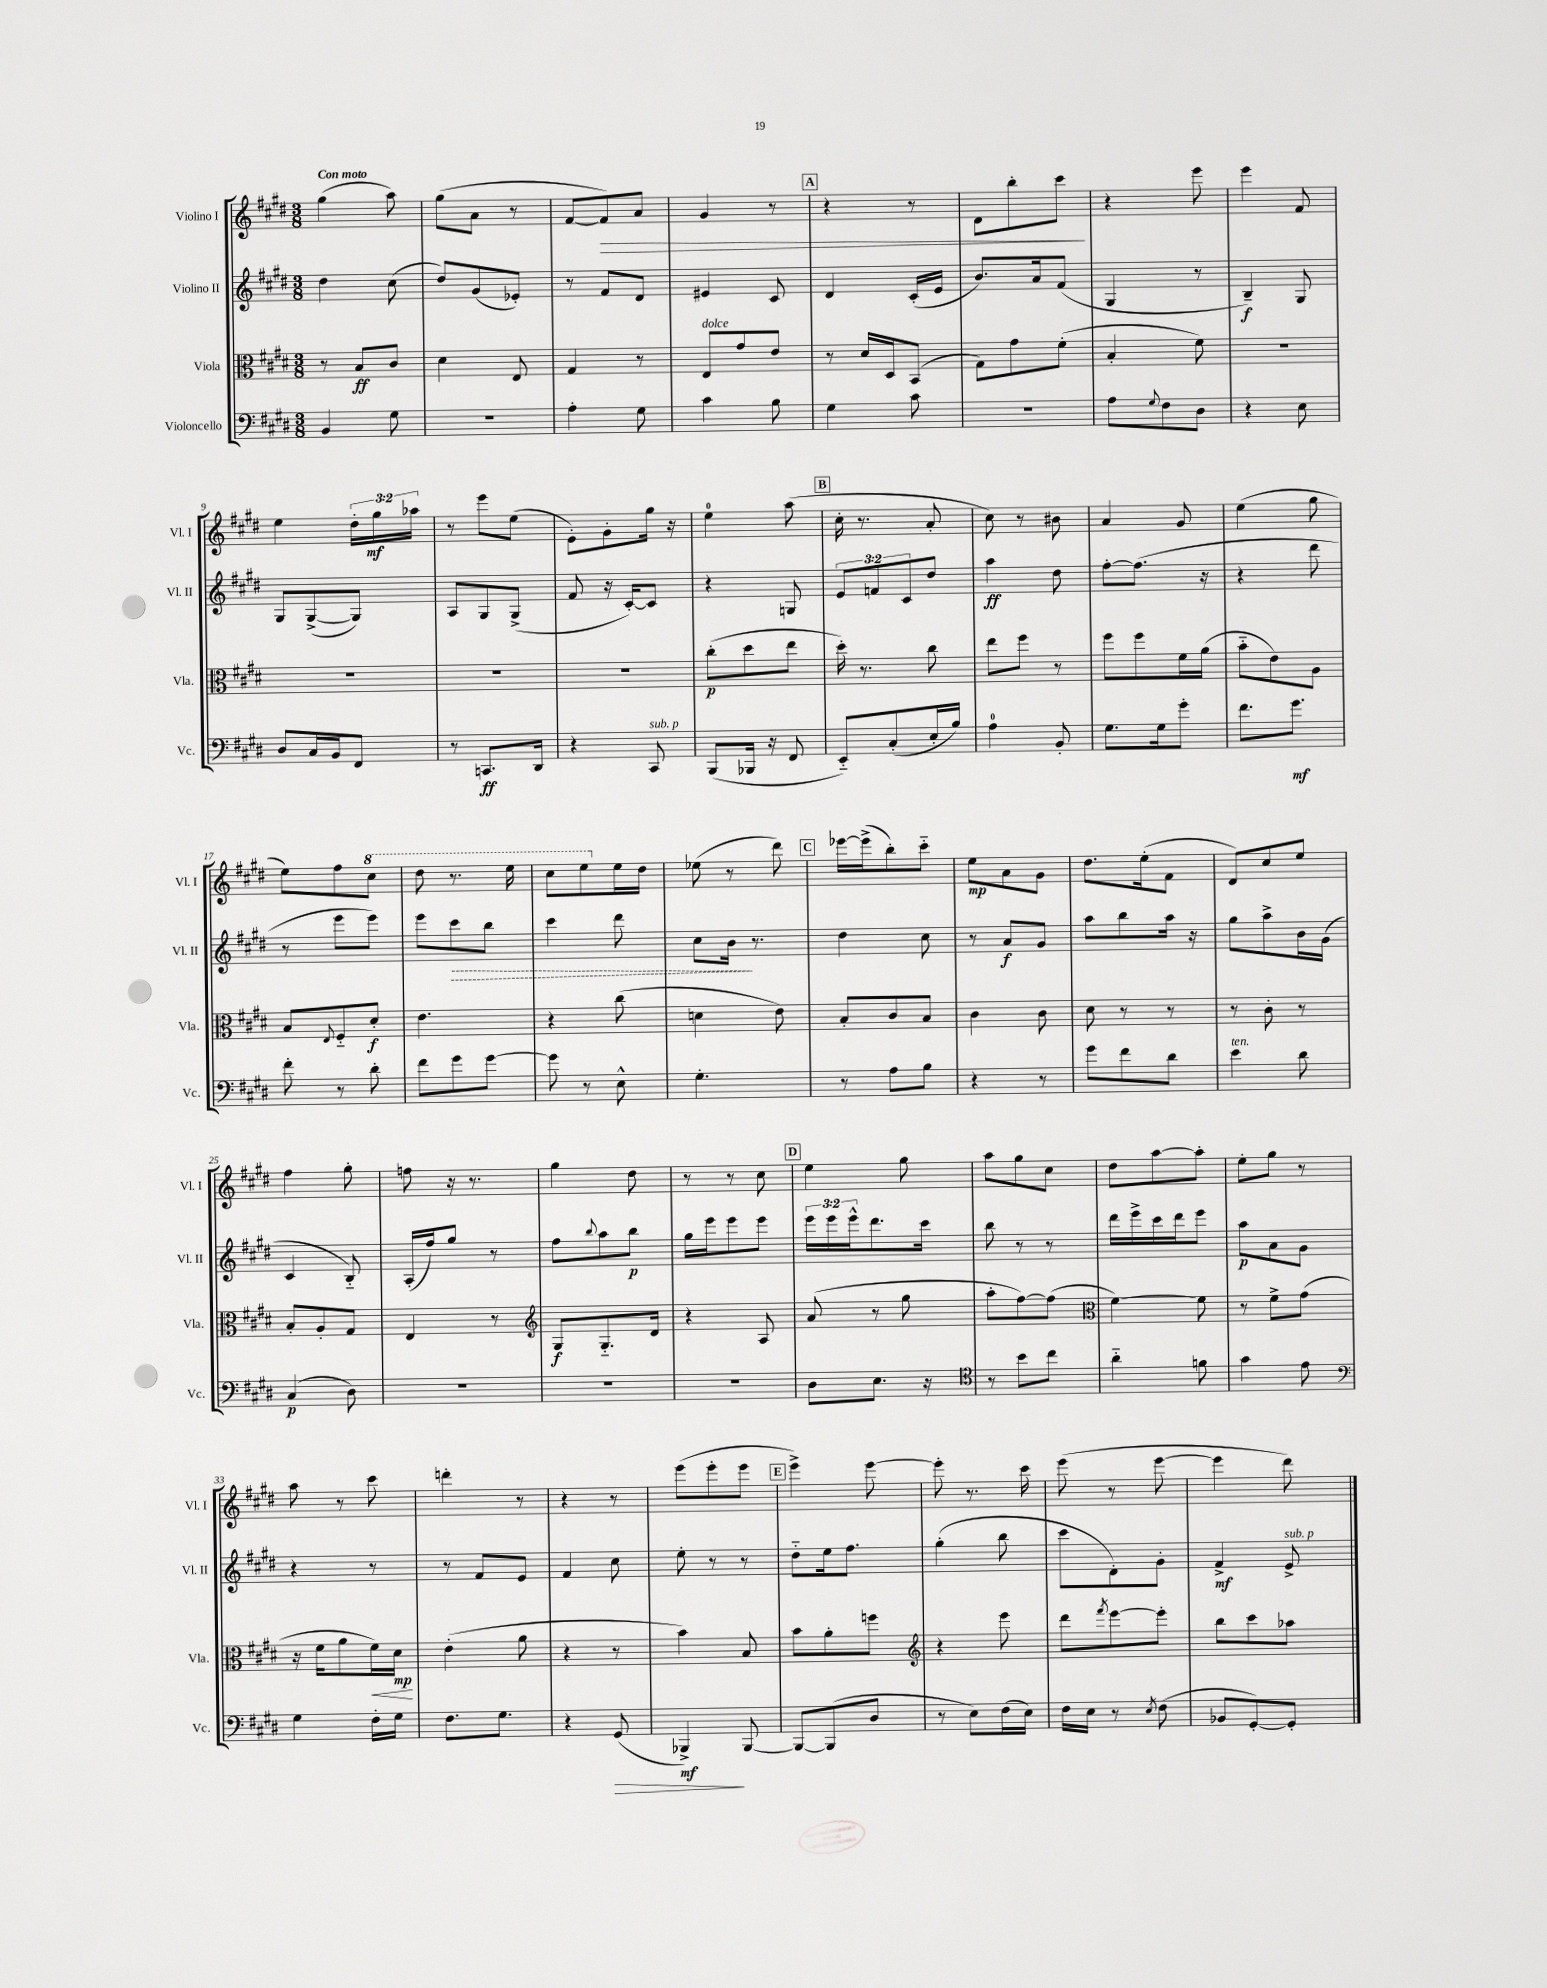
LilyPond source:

<<
\new StaffGroup <<
\new Staff = "s0" \with { instrumentName = "Violino I" shortInstrumentName = "Vl. I" } {
    \clef treble \key e \major \numericTimeSignature \time 3/8 \override Staff.TupletNumber.text = #tuplet-number::calc-fraction-text \tempo "Con moto"
    gis''4( a''8) |
    gis''8( a'8 r8 |
    fis'8~ fis'8\>) a'8 |
    gis'4 r8 |
    \mark \markup { \box "A" } r4 r8 |
    dis'8 b''8-. cis'''8\! |
    r4 e'''8 |
    e'''4 fis'8 |
    e''4 \tuplet 3/2 { dis''16-. gis''16\mf aes''16 } |
    r8 e'''8 e''8( |
    e'8-.) gis'8-. gis''16 r16 |
    e''4-0 a''8( |
    \mark \markup { \box "B" } cis''16-. r8. a'8-. |
    cis''8) r8 bis'8 |
    a'4 gis'8 |
    e''4( gis''8 |
    e''8) fis''8 \ottava #1 cis'''8 |
    dis'''8 r8. e'''16 |
    cis'''8 e'''8 \ottava #0 e''16 dis''16 |
    ees''8( r8 dis'''8) |
    \mark \markup { \box "C" } ees'''16~ ees'''16->( b''8-.) cis'''8-_ |
    e''8\mp a'8 gis'8 |
    dis''8. e''16-.( fis'8 |
    dis'8) cis''8 e''8 |
    fis''4 gis''8-. |
    f''8 r16 r8. |
    gis''4 dis''8 |
    r8 r8 cis''8 |
    \mark \markup { \box "D" } e''4 gis''8 |
    a''8 gis''8 cis''8 |
    dis''8 a''8~ a''8-. |
    e''8-. gis''8 r8 |
    a''8 r8 cis'''8 |
    d'''4-. r8 |
    r4 r8 |
    e'''8( e'''8-. e'''8 |
    \mark \markup { \box "E" } e'''4->) e'''8~ |
    e'''8-. r8. cis'''16 |
    e'''8( r8 e'''8~ |
    e'''4 dis'''8) \bar "|." |
}
\new Staff = "s1" \with { instrumentName = "Violino II" shortInstrumentName = "Vl. II" } {
    \clef treble \key e \major \numericTimeSignature \time 3/8 \override Staff.TupletNumber.text = #tuplet-number::calc-fraction-text
    dis''4 cis''8( |
    dis''8) gis'8( ees'8-.) |
    r8 fis'8 dis'8 |
    eis'4 cis'8 |
    \mark \markup { \box "A" } dis'4 cis'16-.( e'16 |
    b'8.) a'16 fis'8( |
    gis4 r8 |
    b4--\f) gis8 |
    gis8 gis8~->( gis8) |
    a8 gis8 gis8->( |
    fis'8 r16 cis'16~-.) cis'8 |
    r4 g8 |
    \mark \markup { \box "B" } \tuplet 3/2 { e'8 f'8 cis'8 } dis''8 |
    a''4\ff dis''8 |
    fis''8~-. fis''8.( r16 |
    r4 dis'''8 |
    r8 e'''8 e'''8) |
    e'''8 \once \override Hairpin.style = #'dashed-line cis'''8\> b''8 |
    cis'''4 dis'''8 |
    cis''8 b'16\! r8. |
    \mark \markup { \box "C" } dis''4 cis''8 |
    r8 a'8\f gis'8 |
    a''8 b''8 a''16 r16 |
    gis''8 a''8-> b'16 gis'16( |
    cis'4 b8-_) |
    a16-.( fis''16) gis''8 r8 |
    fis''8 \appoggiatura { b''8 } a''8 b''8\p |
    gis''16 e'''16 e'''8 e'''8 |
    \mark \markup { \box "D" } \tuplet 3/2 { e'''16 e'''16 e'''16-^ } dis'''8. cis'''16 |
    b''8 r8 r8 |
    dis'''16 e'''16-> cis'''16 dis'''16 e'''8 |
    a''8\p a'8 gis'8 |
    r4 r8 |
    r8 fis'8 e'8 |
    fis'4 cis''8 |
    e''8-. r8 r8 |
    \mark \markup { \box "E" } dis''8-_ e''16 fis''8. |
    gis''4-.( b''8 |
    cis'''8 dis'8-.) gis'8-. |
    fis'4->\mf e'8->^\markup { \italic "sub. p" } \bar "|." |
}
\new Staff = "s2" \with { instrumentName = "Viola" shortInstrumentName = "Vla." } {
    \clef alto \key e \major \numericTimeSignature \time 3/8
    r8 b8\ff cis'8 |
    dis'4 e8 |
    gis4 r8 |
    e8^\markup { \italic "dolce" } gis'8 e'8 |
    \mark \markup { \box "A" } r8 dis'16 dis16 b,8( |
    gis8) gis'8 fis'8-.( |
    b4-. fis'8) |
    R4. |
    R4. |
    R4. |
    R4. |
    cis''8-.\p( dis''8 e''8 |
    \mark \markup { \box "B" } dis''16-.) r8. cis''8 |
    e''8 fis''8 r8 |
    fis''8 fis''8 fis'16 a'16( |
    b'8-_ e'8) a8 |
    b8 \appoggiatura { e8 } fis8-_ dis'8-.\f |
    e'4. |
    r4 cis''8( |
    d'4 e'8) |
    \mark \markup { \box "C" } b8-. cis'8 b8 |
    cis'4 cis'8 |
    dis'8 r8 r8 |
    r8 cis'8-. r8 |
    b8-. a8-. gis8 |
    e4 r8 |
    \clef treble gis8\f gis8.-_ dis'16 |
    r4 a8 |
    \mark \markup { \box "D" } a'8( r8 gis''8 |
    a''8-. fis''8~) fis''8( |
    \clef alto fis'4~) fis'8 |
    r8 fis'8-> gis'8( |
    r16 fis'16 a'8 fis'16\<) dis'16\mp\! |
    e'4-.( a'8 |
    r4 r8 |
    b'4) b8 |
    \mark \markup { \box "E" } b'8 a'8-. f''8 |
    \clef treble r4 e'''8 |
    dis'''8 \acciaccatura { fis'''8 } e'''8~ e'''8-. |
    b''8 cis'''8 aes''8 \bar "|." |
}
\new Staff = "s3" \with { instrumentName = "Violoncello" shortInstrumentName = "Vc." } {
    \clef bass \key e \major \numericTimeSignature \time 3/8
    b,4 gis8 |
    R4. |
    a4-. gis8 |
    cis'4 b8 |
    \mark \markup { \box "A" } gis4 cis'8 |
    R4. |
    a8 \appoggiatura { gis8 } fis8 dis8 |
    r4 e8 |
    dis8 cis16 b,16 fis,8 |
    r8 c,8.\ff dis,16 |
    r4 cis,8^\markup { \italic "sub. p" } |
    b,,8( bes,,16 r16 fis,8 |
    \mark \markup { \box "B" } e,8-_) cis8-.( e16-. b16) |
    a4-0 b,8-. |
    gis8. gis16 gis'8-. |
    fis'8. gis'8.\mf |
    fis'8-. r8 dis'8-. |
    fis'8 gis'8 gis'8~ |
    gis'8 r8 e8-^ |
    gis4.-. |
    \mark \markup { \box "C" } r8 a8 b8 |
    r4 r8 |
    gis'8 fis'8 dis'8 |
    e'4^\markup { \italic "ten." } dis'8 |
    cis4\p( dis8) |
    R4. |
    R4. |
    R4. |
    \mark \markup { \box "D" } dis8 e8. r16 |
    \clef tenor r8 b'8 cis''8 |
    a'4-_ f'8 |
    gis'4 e'8 |
    \clef bass gis4 fis16-. gis16 |
    fis8. gis8. |
    r4 gis,8\>( |
    bes,,4->\mf\!) bes,,8~ |
    \mark \markup { \box "E" } bes,,8~ bes,,8( dis8 |
    r8 e8) fis16( e16) |
    fis16 e16 r8 \acciaccatura { e8 } fis8( |
    bes,8 gis,8~-.) gis,8-. \bar "|." |
}
>>
>>
